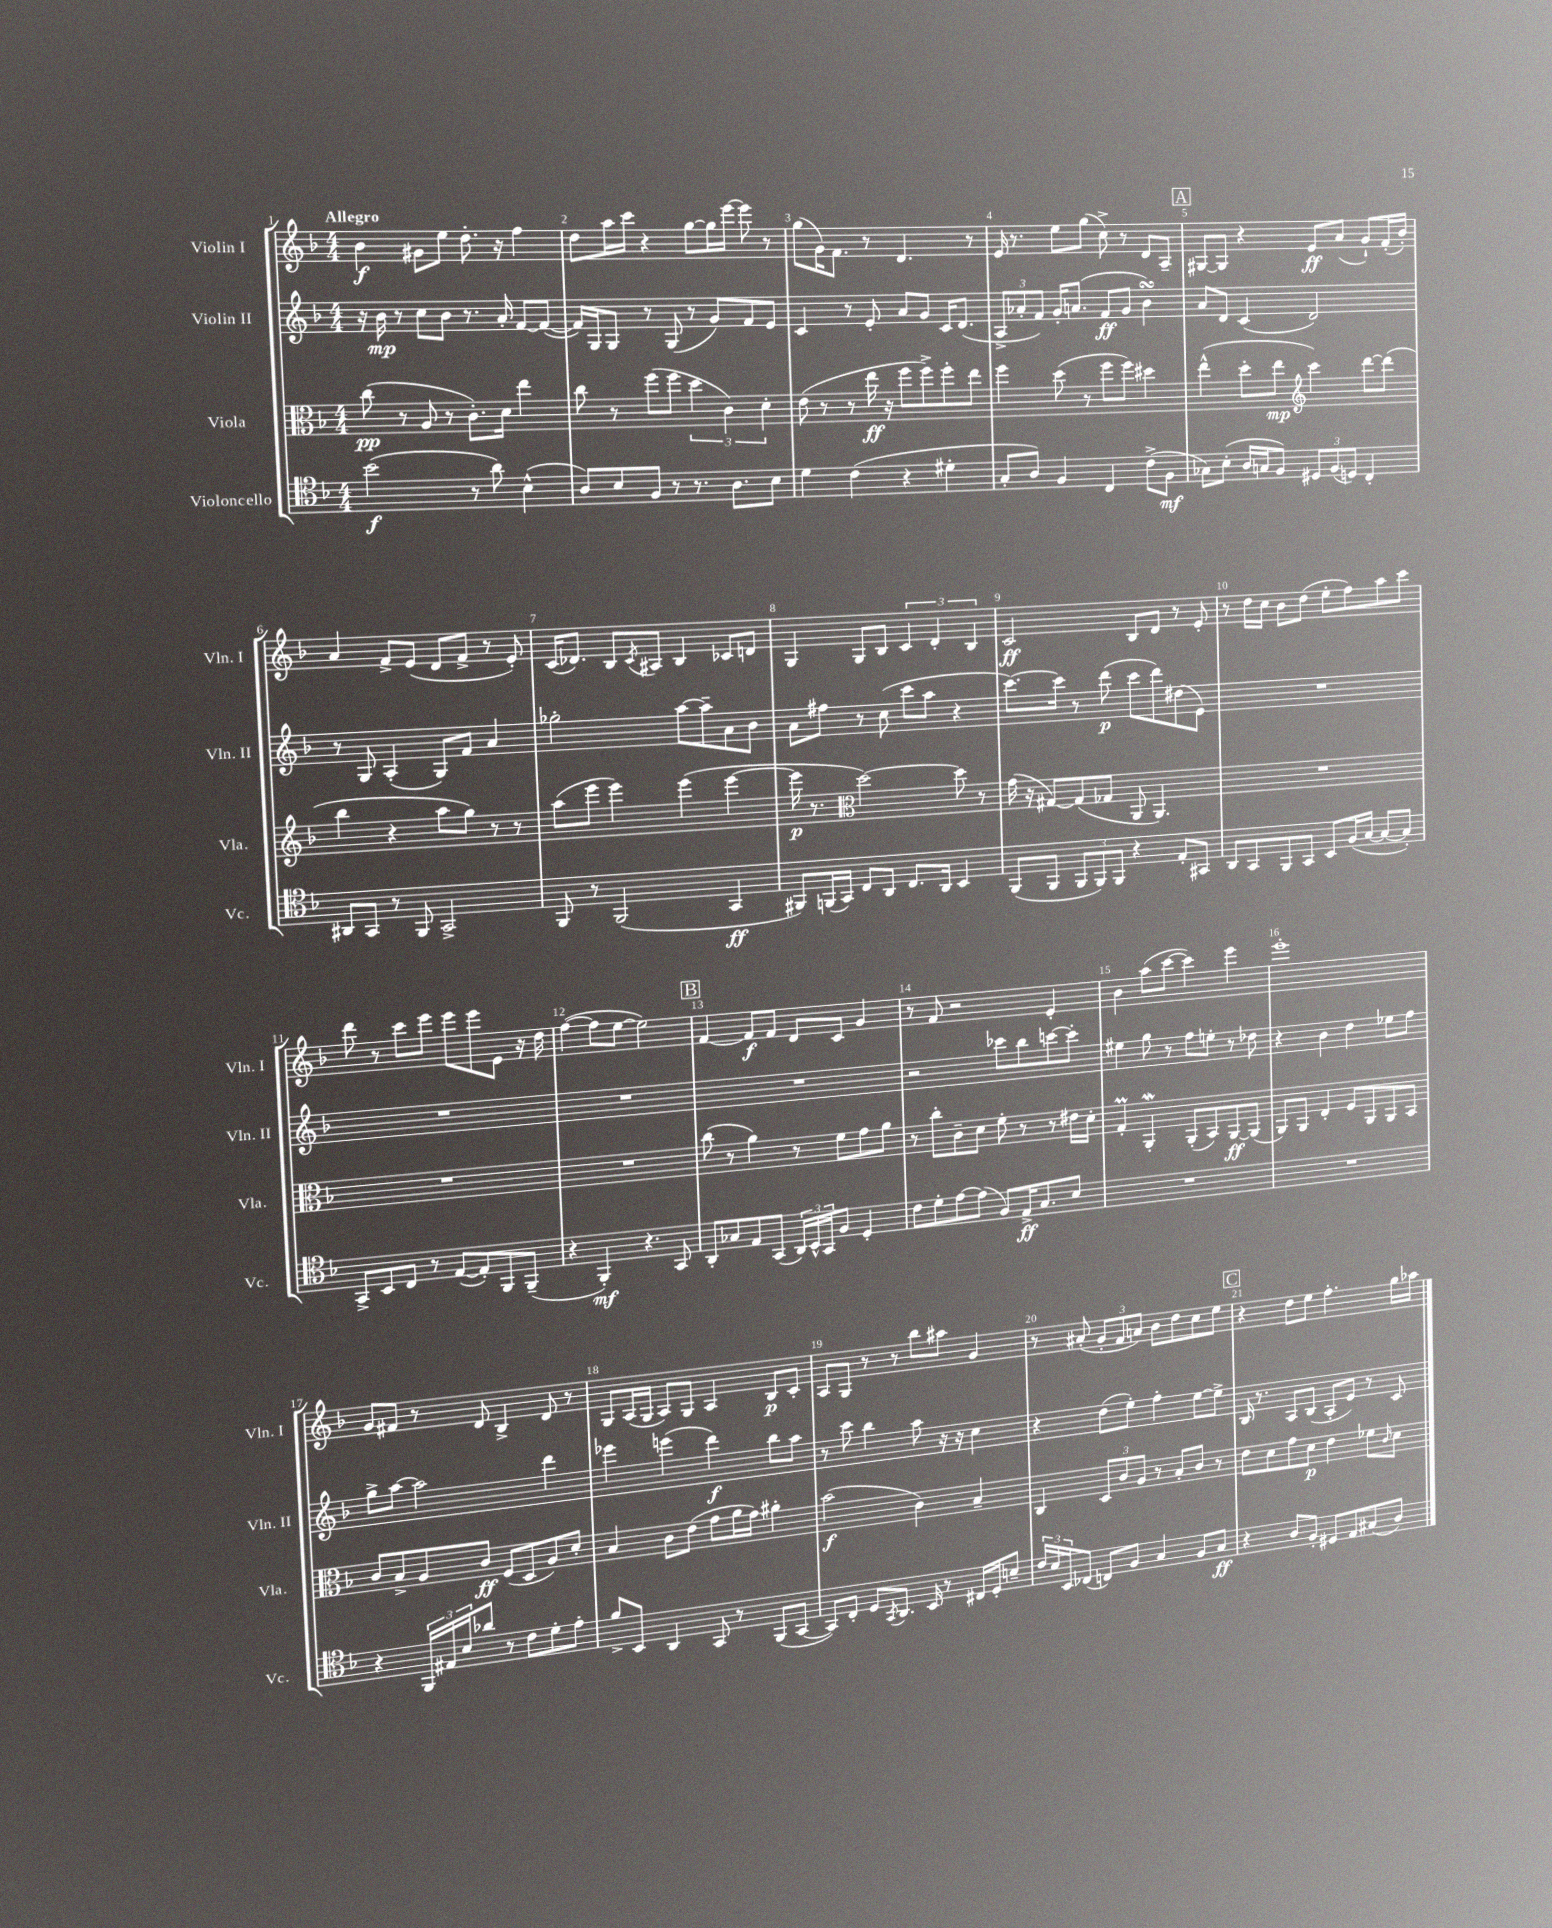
<<
\new StaffGroup <<
\new Staff = "s0" \with { instrumentName = "Violin I" shortInstrumentName = "Vln. I" } {
    \clef treble \key f \major \numericTimeSignature \time 4/4 \tempo "Allegro"
    bes'4\f gis'8 e''8 d''8.-. r16 f''4 |
    d''8 a''16 c'''16 r4 g''8~ g''16 e'''16~ e'''8 r8 |
    g''8( g'16) f'8. r8 d'4. r8 |
    e'16 r8. e''8 g''8( c''8->) r8 d'8 a8-- |
    \mark \markup { \box "A" } gis8~ gis8 r4 e'8\ff a'8( g'8-!) f'16-.( bes'16-.) |
    a'4 f'8-> e'8( d'8 f'8-> r8 e'8-.) |
    c'16( des'8.) bes8 \acciaccatura { c'8 } ais8 bes4 ces'8 d'8 |
    g4 g8 bes8 \tuplet 3/2 { c'4 d'4-. bes4 } |
    c'2\ff bes8 d'8 r8 e'8-. |
    r8 d''16 c''16 bes'8 d''8( e''8-. f''8) a''8 c'''8 |
    d'''8 r8 c'''8 e'''8 e'''8 e'''8 e'8 r16 d''16 |
    f''4~( f''8 e''8~ e''2) |
    \mark \markup { \box "B" } f'4~ f'8\f f'8 d'8 c'8 g'4 |
    r8 f'8 r2 e'4-. |
    bes'4 a''8( c'''8~ c'''4) e'''4 |
    e'''1-. |
    g'8 fis'8 r8 d'8 bes4-> d'8 r8 |
    g8 a16( g16 a8) g8 a4 bes8\p c'8-. |
    a8 g8 r8 r8 bes''8 ais''8 g'4 |
    r8 ais'8-.( \tuplet 3/2 { g'8-. f'8 a'8) } bes'8 d''8 c''8 e''8 |
    \mark \markup { \box "C" } r4 d''8 e''8 f''4.-. g''16 aes''16 \bar "|." |
}
\new Staff = "s1" \with { instrumentName = "Violin II" shortInstrumentName = "Vln. II" } {
    \clef treble \key f \major \numericTimeSignature \time 4/4
    r16 bes'16\mp r8 c''8 bes'8 r8. a'16-. f'8~ f'8~( |
    f'16) g16 g8 r8 g8( r8 g'8) f'8 e'8 |
    c'4 r8 e'8-. a'8 g'8 c'16 d'8.( |
    \tuplet 3/2 { a8-> aes'8-. f'8) } g'16-. a'8.( f'8\ff g'8 bes'4\turn) |
    \mark \markup { \box "A" } a'8 d'8 c'4( d'2) |
    r8 g8 a4-.( g8) f'8 a'4 |
    ges''2-. a''8~ a''8-- a'8 bes'8 |
    a'8 fis''8 r8 c''8( c'''8 a''8 r4 |
    c'''8.~) c'''16 r8 d'''8\p( c'''8 d'''8) dis''8( e'8) |
    R1 |
    R1 |
    R1 |
    \mark \markup { \box "B" } R1 |
    r2 ces'''8 bes''8 c'''8~ c'''8-. |
    eis''4 g''8 r8 f''8 e''8-. r8 des''8 |
    r4 bes'4 d''4 ees''8 f''8 |
    g''8-> a''8~ a''2 d'''4 |
    ees'''4 e'''4( d'''4\f) bes''8 a''8 |
    r8 c'''8 bes''4 a''8 r16 r16 c''4 |
    r4 d''8( e''8-.) f''4-. e''8~ e''8-> |
    \mark \markup { \box "C" } bes16 r8. a8 bes8( a8-. e'8) r8 c'8 \bar "|." |
}
\new Staff = "s2" \with { instrumentName = "Viola" shortInstrumentName = "Vla." } {
    \clef alto \key f \major \numericTimeSignature \time 4/4
    c''8\pp( r8 a8 r8 c'8.-.) d'16 e''4 |
    c''8 r8 f''8( f''8 \tuplet 3/2 { d''4 c'4) d'4-. } |
    e'8( r8 r8 e''16\ff r16 f''8 f''8->) f''8-. e''8 |
    f''4 d''8( r8 f''8 f''8) dis''4 |
    \mark \markup { \box "A" } e''4-^( d''8-. e''8\mp \clef treble c'''4) d'''8~ d'''8( |
    bes''4 r4 a''8 g''8) r8 r8 |
    a''8( e'''8 e'''4) e'''4( e'''4~ |
    e'''16\p r8. \clef alto d''2~) d''8 r8 |
    g'16( r16 gis8~) gis8( ges8 a,8 a,4.) |
    R1 |
    R1 |
    R1 |
    \mark \markup { \box "B" } c''8( r8 a'4) r8 f'8 g'8 a'8 |
    r8 c''8-. c'8-- d'8 f'8-. r8 r8 eis'16 d'16-. |
    g4-.\prall a,4-.\mordent a,8-.( bes,8) a,8~\ff a,8( |
    a,8) a,8 e4-. f8 a,8 a,8 bes,8 |
    c'8 bes8-> a8 c'8\ff f8( d8 a8) d'8-. |
    bes4 c'8 e'8( g'8 a'16 g'16) ais'4-. |
    bes'2\f( c'4) bes4-- |
    c4 \tuplet 3/2 { d8 c'8 a8 } r8 bes8-. c'8 r8 |
    \mark \markup { \box "C" } e'8 d'8 g'8 d'8\p e'4 fes'8 \grace { c'16 } d'8 \bar "|." |
}
\new Staff = "s3" \with { instrumentName = "Violoncello" shortInstrumentName = "Vc." } {
    \clef tenor \key f \major \numericTimeSignature \time 4/4
    bes'2\f( r8 a'8) bes4-^( |
    a8) bes8 f8 r8 r8. a8. bes8 |
    d'4 c'4( r4 dis'4-. |
    g8-. a8) f4 c4 c'8->( f8\mf |
    \mark \markup { \box "A" } ges8) bes8-.( a16 g16 f8) \tuplet 3/2 { dis8 f8( d8) } c4-. |
    ais,8 g,8 r8 f,8 g,2-> |
    f,8 r8 f,2( g,4\ff |
    fis,8) f,16( g,16) c8 a,8 c8. a,16 bes,4 |
    f,8( f,8 \tuplet 3/2 { f,8 f,8) f,8 } r4 e8-. gis,8 |
    a,8 g,8 f,8 g,8 bes,8 f16( g16~ g8~ g8-.) |
    g,8-> bes,8 c8 r8 e8~( e8-.) f,8 f,8--( |
    r4 f,4-.\mf) r4. g,8 |
    \mark \markup { \box "B" } a,8-. ges8 e8 g,8( \tuplet 3/2 { a,16) bes,16-^ g,16 } f8 d4-. |
    c'8 d'8-. e'8~ e'8( f8) e16->\ff g8. bes8 |
    R1 |
    R1 |
    r4 \tuplet 3/2 { f,16 eis16 bes16 } aes'8 r8 c'8 d'8-. e'8-. |
    f'8-> bes,8 a,4 g,8 r8 f,8( g,8~ |
    g,8) c8-. d8 \acciaccatura { g,8 } a,8. bes,16 r8 cis16 d16-. b8-- |
    \tuplet 3/2 { c'16 bes16 bes,16 } ces8( c8) f8 g4 f8 g8\ff |
    \mark \markup { \box "C" } r4 a8 f8-. dis8 e8 gis8( a8) \bar "|." |
}
>>
>>
\layout { \context { \Score \override BarNumber.break-visibility = ##(#f #t #t) barNumberVisibility = #all-bar-numbers-visible } }
